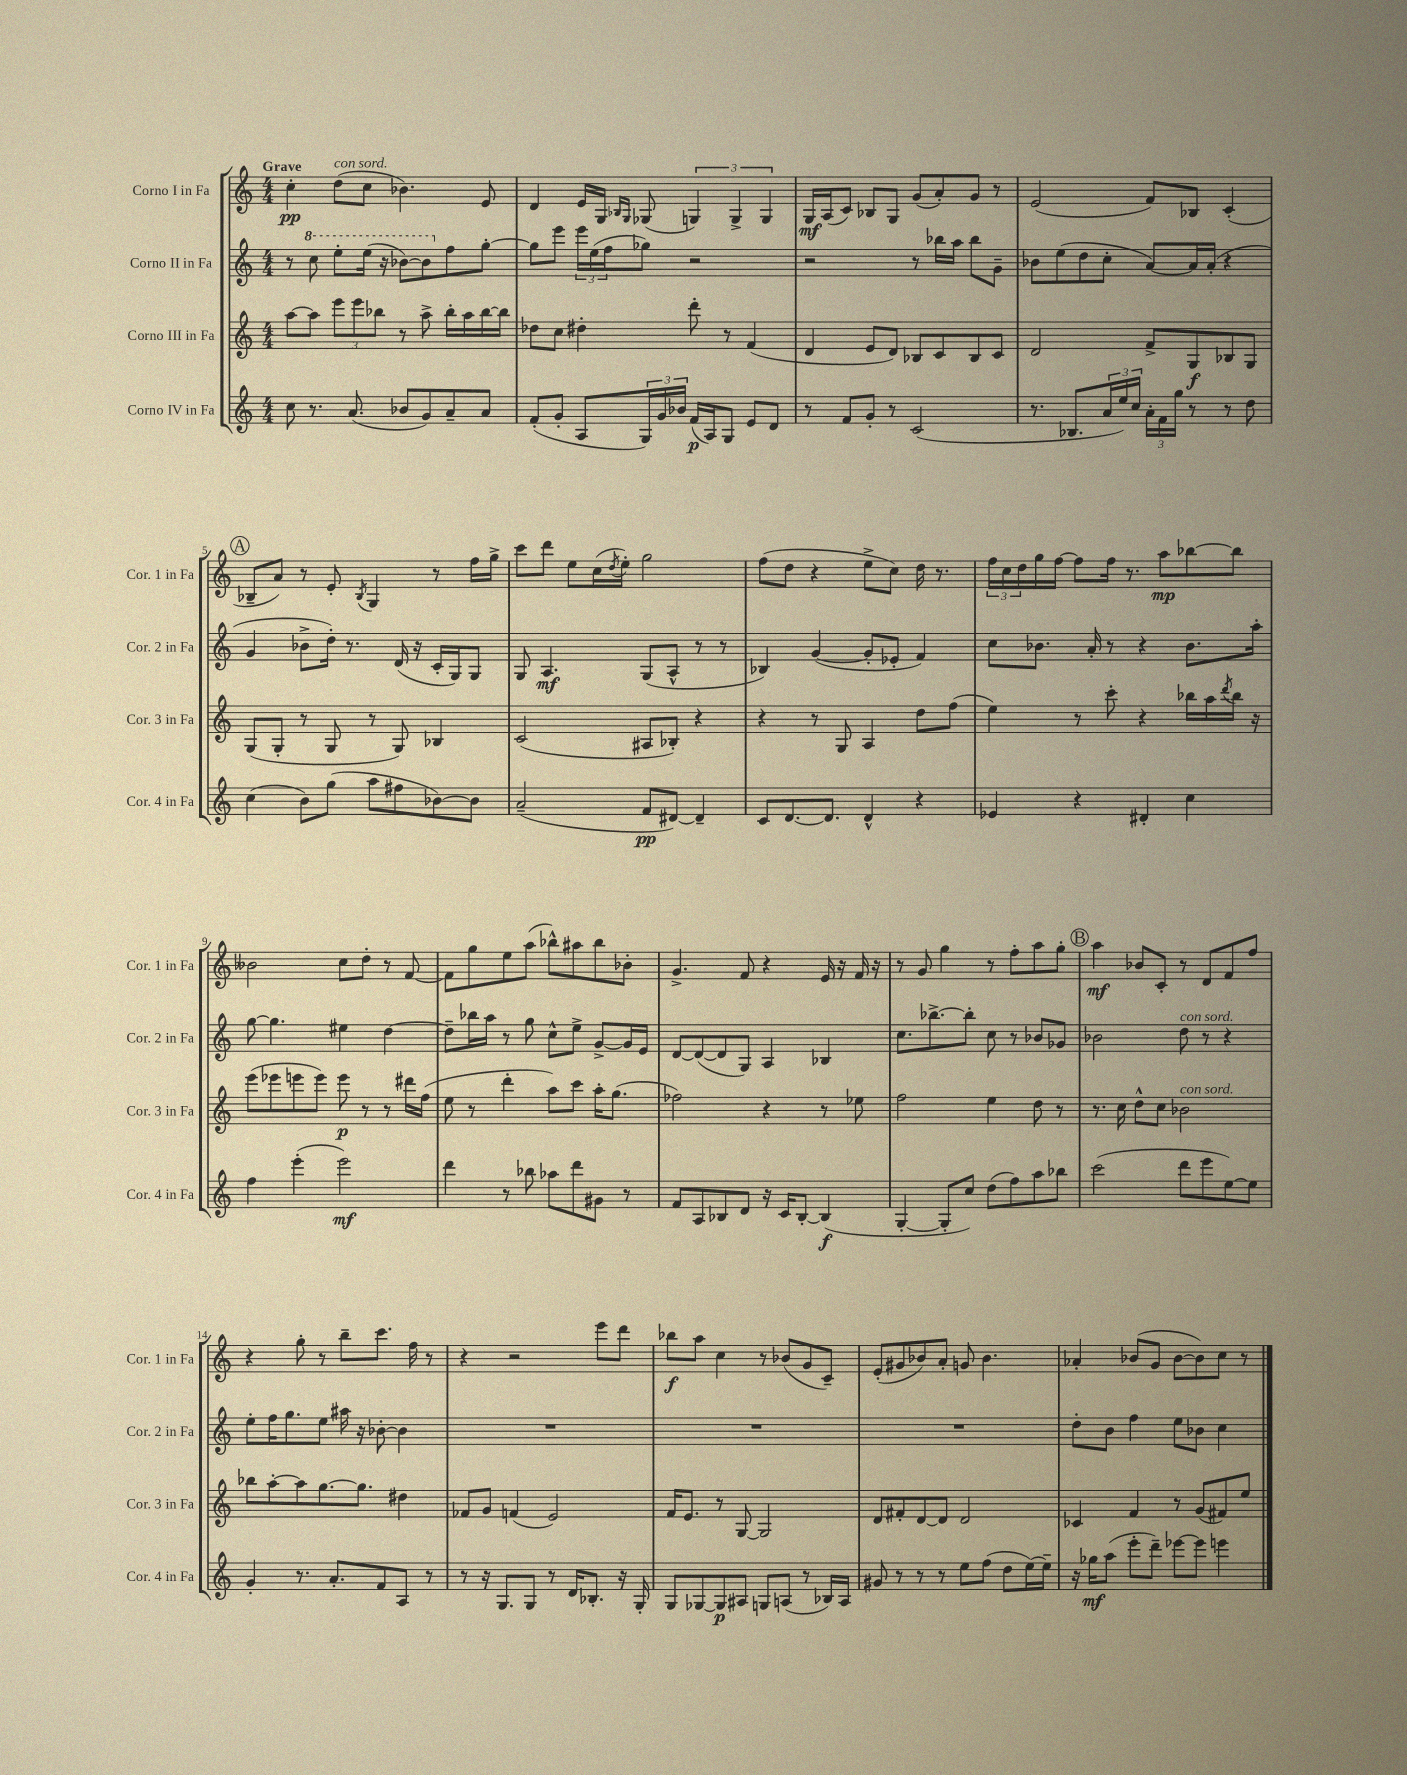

**kern	**dynam	**kern	**dynam	**kern	**dynam	**kern	**dynam
*part4	*part4	*part3	*part3	*part2	*part2	*part1	*part1
*staff4	*staff4	*staff3	*staff3	*staff2	*staff2	*staff1	*staff1
*I"Corno IV in Fa	*	*I"Corno III in Fa	*	*I"Corno II in Fa	*	*I"Corno I in Fa	*
*I'Cor. 4 in Fa	*	*I'Cor. 3 in Fa	*	*I'Cor. 2 in Fa	*	*I'Cor. 1 in Fa	*
*clefG2	*	*clefG2	*	*clefG2	*	*clefG2	*
*k[]	*	*k[]	*	*k[]	*	*k[]	*
*M4/4	*	*M4/4	*	*M4/4	*	*M4/4	*
=1	=1	=1	=1	=1	=1	=1	=1
!	!	!	!	!	!	!LO:TX:a:B:t=Grave	!
8cc\	.	[8aa\L	.	8r	.	4cc'\	pp
*	*	*	*	*8va	*	*	*
8.r	.	8aa\J]	.	8ccc\	.	.	.
!	!	!	!	!	!	!LO:TX:a:i:t=con sord.	!
.	.	12eee\L	.	8eee'\L	.	(8dd\L	.
(8.a/	.	.	.	.	.	.	.
.	.	12eee\	.	.	.	.	.
.	.	.	.	(16eee\Jk	.	8cc\J	.
.	.	12bb-X\J	.	.	.	.	.
.	.	.	.	16r	.	.	.
8b-X/L	.	8r	.	[8bb-X\L)	.	4.b-X\)	.
8g/)	.	8aa^\	.	8bb-\]	.	.	.
*	*	*	*	*X8va	*	*	*
8a~/	.	16bb-'\LL	.	8ff\	.	.	.
.	.	16aa\	.	.	.	.	.
8a/J	.	[16bb-\	.	[8gg'\J	.	8e/	.
.	.	16bb-\JJ]	.	.	.	.	.
=2	=2	=2	=2	=2	=2	=2	=2
(8f'/L	.	8dd-X\L	.	8gg\L]	.	4d/	.
8g'/J	.	8cc\J	.	8eee\J	.	.	.
8A/L	.	4dd#X'\	.	24eee\LL	.	16e/LL	.
.	.	.	.	(24ee\	.	.	.
.	.	.	.	.	.	16G/JJ	.
.	.	.	.	24ff\J	.	.	.
.	.	.	.	.	.	16qqB-X/LL	.
.	.	.	.	.	.	16qqG/JJ	.
24G/L)	.	.	.	8gg-X\J)	.	(8G-X/	.
24g/	.	.	.	.	.	.	.
24b-X/JJ	.	.	.	.	.	.	.
(16f/LL	p	8ddd'\	.	2r	.	6Gn/)	.
16A/J)	.	.	.	.	.	.	.
8G/J	.	8r	.	.	.	.	.
.	.	.	.	.	.	6G^/	.
8e/L	.	(4f/	.	.	.	.	.
.	.	.	.	.	.	6G/	.
8d/J	.	.	.	.	.	.	.
=3	=3	=3	=3	=3	=3	=3	=3
8r	.	4d/	.	2r	.	16G/LL	mf
.	.	.	.	.	.	(16A/J	.
8f/L	.	.	.	.	.	8c/J)	.
8g'/J	.	8e/L	.	.	.	8B-X/L	.
8r	.	8d/J)	.	.	.	8G/J	.
(2c/	.	8B-X/L	.	8r	.	(8g/L	.
.	.	8c/	.	16bb-X\LL	.	8a'/)	.
.	.	.	.	16aa\JJ	.	.	.
.	.	8B-/	.	8bb-\L	.	8g/J	.
.	.	8c/J	.	8g~\J	.	8r	.
=4	=4	=4	=4	=4	=4	=4	=4
8.r	.	2d/	.	8b-X\L	.	(2e/	.
.	.	.	.	(8ee\	.	.	.
8.B-X/L	.	.	.	.	.	.	.
.	.	.	.	8dd\	.	.	.
24a/L	.	.	.	8cc'\J	.	.	.
24ee/)	.	.	.	.	.	.	.
24cc/JJ	.	.	.	.	.	.	.
24a'\LL	.	8f^/L	.	[8a/L)	.	8f/L)	.
24f\	.	.	.	.	.	.	.
24gg\JJ	.	.	.	.	.	.	.
8r	.	8G/	f	16a/L]	.	8B-X/J	.
.	.	.	.	(16a'/JJ	.	.	.
8r	.	8B-X/	.	4r	.	(4c'/	.
8dd\	.	8G/J	.	.	.	.	.
!!LO:LB:g=z
!!LO:REH:place=s1:t=A
=5	=5	=5	=5	=5	=5	=5	=5
(4cc\	.	(8G/L	.	4g/	.	8B-X~/L	.
.	.	8G'/J	.	.	.	8a/J)	.
8b\L)	.	8r	.	8b-X^\L	.	8r	.
(8gg\J	.	8G/	.	16dd'\Jk)	.	8e'/	.
.	.	.	.	8.r	.	.	.
.	.	.	.	.	.	8qB-/	.
8aa\L	.	8r	.	.	.	4G/	.
8ff#X\	.	8G/)	.	(16d/	.	.	.
.	.	.	.	16r	.	.	.
[8b-X\)	.	4B-X/	.	16c'/LL	.	8r	.
.	.	.	.	16G/J)	.	.	.
8b-\J]	.	.	.	8G/J	.	16ff\LL	.
.	.	.	.	.	.	16gg^\JJ	.
=6	=6	=6	=6	=6	=6	=6	=6
(2a~/	.	(2c/	.	8G/	.	8ccc\L	.
.	.	.	.	4.A/	mf	8ddd\J	.
.	.	.	.	.	.	8ee\L	.
.	.	.	.	.	.	(16cc\L	.
.	.	.	.	.	.	8qdd/	.
.	.	.	.	.	.	16ee'\JJ)	.
8f/L	pp	8A#X/L	.	(8G/L	.	2gg\	.
[8d#X/J)	.	8B-X'/J)	.	8A^^/J	.	.	.
4d#~/]	.	4r	.	8r	.	.	.
.	.	.	.	8r	.	.	.
=7	=7	=7	=7	=7	=7	=7	=7
8c/L	.	4r	.	4B-X/)	.	(8ff\L	.
[8.d/	.	.	.	.	.	8dd\J	.
.	.	8r	.	([4g/	.	4r	.
8.d/J]	.	.	.	.	.	.	.
.	.	8G/	.	.	.	.	.
4d^^/	.	4A/	.	8g'/L]	.	8ee^\L	.
.	.	.	.	8e-X'/J	.	8cc\J)	.
4r	.	8dd\L	.	4f/)	.	16dd\	.
.	.	.	.	.	.	8.r	.
.	.	(8ff\J	.	.	.	.	.
=8	=8	=8	=8	=8	=8	=8	=8
4e-X/	.	4ee\)	.	8cc\L	.	24ff\LL	.
.	.	.	.	.	.	24cc\	.
.	.	.	.	.	.	24dd\	.
.	.	.	.	8.b-X\J	.	16gg\	.
.	.	.	.	.	.	[16ff\JJ	.
4r	.	8r	.	.	.	8ff\L]	.
.	.	.	.	16a'/	.	.	.
.	.	8ccc'\	.	8r	.	16ff\Jk	.
.	.	.	.	.	.	8.r	.
4d#X'/	.	4r	.	4r	.	.	.
.	.	.	.	.	.	8aa\L	mp
4cc\	.	16bb-X\LL	.	8.b-\L	.	[8bb-X\	.
.	.	16aa\	.	.	.	.	.
.	.	8qddd/	.	.	.	.	.
.	.	16bb-\JJ	.	.	.	8bb-\J]	.
.	.	16r	.	16aa'\Jk	.	.	.
!!LO:LB:g=z
=9	=9	=9	=9	=9	=9	=9	=9
4ff\	.	(8eee\L	.	[8gg\	.	2b--X\	.
.	.	8eee-X\	.	4.gg\]	.	.	.
(4eee'\	.	8eeen\	.	.	.	.	.
.	.	8eee\J)	.	.	.	.	.
2eee\)	mf	8eee\	p	4ee#X\	.	8cc\L	.
.	.	8r	.	.	.	8dd'\J	.
.	.	8r	.	[4dd\	.	8r	.
.	.	16ddd#X\LL	.	.	.	[8f/	.
.	.	(16ff\JJ	.	.	.	.	.
=10	=10	=10	=10	=10	=10	=10	=10
4ddd\	.	8ee\	.	8dd~\L]	.	8f\L]	.
.	.	8r	.	16bb-X\L	.	8gg\	.
.	.	.	.	16aa\JJ	.	.	.
8r	.	4ddd'\	.	8r	.	8ee\	.
8bb-X\	.	.	.	8gg\	.	(8aa\J	.
8aa-X\L	.	8aa\L)	.	8cc^^\L	.	8bb-X^^\L)	.
8ddd\	.	8ccc\J	.	8ee^\J	.	8aa#X\	.
8g#X\J	.	16aa'\KL	.	[8g^/L	.	8bb-\	.
.	.	(8.gg\J	.	.	.	.	.
8r	.	.	.	16g/L]	.	8b-X'\J	.
.	.	.	.	16e/JJ	.	.	.
=11	=11	=11	=11	=11	=11	=11	=11
8f/L	.	2ff-X\)	.	[8d/L	.	4.g^/	.
8A/	.	.	.	(8d/_	.	.	.
8B-X/	.	.	.	8d/]	.	.	.
8d/J	.	.	.	8G/J)	.	8f/	.
16r	.	4r	.	4A/	.	4r	.
16c/KL	.	.	.	.	.	.	.
[8B-'/J	.	.	.	.	.	.	.
(4B-/]	f	8r	.	4B-X/	.	16e/	.
.	.	.	.	.	.	16r	.
.	.	8ee-X\	.	.	.	16f/	.
.	.	.	.	.	.	16r	.
=12	=12	=12	=12	=12	=12	=12	=12
[4G'/	.	2ff\	.	8.cc\L	.	8r	.
.	.	.	.	.	.	8g/	.
.	.	.	.	[8.bb-X^\	.	.	.
8G'/L]	.	.	.	.	.	4gg\	.
8cc/J)	.	.	.	8bb-'\J]	.	.	.
(8dd\L	.	4ee\	.	8cc\	.	8r	.
8ff\)	.	.	.	8r	.	8ff'\L	.
8aa\	.	8dd\	.	8b-X/L	.	8aa\	.
8bb-X\J	.	8r	.	8g-X/J	.	8gg'\J	.
!!LO:REH:place=s1:t=B
=13	=13	=13	=13	=13	=13	=13	=13
(2ccc\	.	8.r	.	2b-X\	.	4aa\	mf
.	.	16cc\	.	.	.	.	.
.	.	8dd^^\L	.	.	.	8b-X/L	.
.	.	8cc\J	.	.	.	8c'/J	.
!	!	!	!	!LO:TX:a:i:t=con sord.	!	!	!
!	!	!LO:TX:a:i:t=con sord.	!	!	!	!	!
8ddd\L	.	2b-X\	.	8dd\	.	8r	.
8eee\	.	.	.	8r	.	8d/L	.
[8ee\)	.	.	.	4r	.	8f/	.
8ee\J]	.	.	.	.	.	8ff/J	.
!!LO:LB:g=z
=14	=14	=14	=14	=14	=14	=14	=14
4g'/	.	8bb-X\L	.	8ee'\L	.	4r	.
.	.	[8aa'\	.	16ff\K	.	.	.
.	.	.	.	8.gg\	.	.	.
8.r	.	8aa\]	.	.	.	8gg'\	.
.	.	[8.gg\	.	8ee\J	.	8r	.
8.a'/L	.	.	.	.	.	.	.
.	.	.	.	16aa#X\	.	8bb~\L	.
.	.	8.gg\J]	.	16r	.	.	.
8f/	.	.	.	[8b-X'\	.	8.ccc\J	.
8A/J	.	4dd#X\	.	4b-\]	.	.	.
.	.	.	.	.	.	16ff\	.
8r	.	.	.	.	.	8r	.
=15	=15	=15	=15	=15	=15	=15	=15
8r	.	8f-X/L	.	1r	.	4r	.
16r	.	8g/J	.	.	.	.	.
8.G/L	.	.	.	.	.	.	.
.	.	(4fn/	.	.	.	2r	.
8G/J	.	.	.	.	.	.	.
8r	.	2e/)	.	.	.	.	.
16d/KL	.	.	.	.	.	.	.
8.B-X'/J	.	.	.	.	.	.	.
.	.	.	.	.	.	8eee\L	.
16r	.	.	.	.	.	8ddd\J	.
16G'/	.	.	.	.	.	.	.
=16	=16	=16	=16	=16	=16	=16	=16
8G/L	.	16f/KL	.	1r	.	8bb-X\L	f
.	.	8.e/J	.	.	.	.	.
[8G-X/	.	.	.	.	.	8aa\J	.
8G-/]	p	8r	.	.	.	4cc\	.
8A#X/J	.	[8G/	.	.	.	.	.
8Gn/L	.	2G/]	.	.	.	8r	.
(8An/J	.	.	.	.	.	(8b-X/L	.
8r	.	.	.	.	.	8g/	.
16B-X/LL)	.	.	.	.	.	8c~/J)	.
16A/JJ	.	.	.	.	.	.	.
=17	=17	=17	=17	=17	=17	=17	=17
8g#X/	.	8d/L	.	1r	.	(8e'/L	.
8r	.	8f#X'/	.	.	.	8g#X/	.
8r	.	[8d/	.	.	.	8b-X/)	.
8r	.	8d/J]	.	.	.	8a'/J	.
8ee\L	.	2d/	.	.	.	8gn/	.
(8ff\J	.	.	.	.	.	4.b-\	.
8dd\L	.	.	.	.	.	.	.
[16ee\L)	.	.	.	.	.	.	.
16ee~\JJ]	.	.	.	.	.	.	.
=18	=18	=18	=18	=18	=18	=18	=18
16r	.	4c-X/	.	8dd'\L	.	4a-X'/	.
16gg-X\KL	mf	.	.	.	.	.	.
(8aa\J	.	.	.	8b\J	.	.	.
8eee'\L	.	4f/	.	4ff\	.	(8b-X/L	.
8ddd~\J)	.	.	.	.	.	8g/J	.
[8eee-X\L	.	8r	.	8ee\L	.	[8b-\L	.
8eee-\J]	.	(8g/L	.	8b-X\J	.	8b-\])	.
4eeen\	.	8f#X/)	.	4cc\	.	8cc\J	.
.	.	8ee/J	.	.	.	8r	.
==	==	==	==	==	==	==	==
*-	*-	*-	*-	*-	*-	*-	*-
